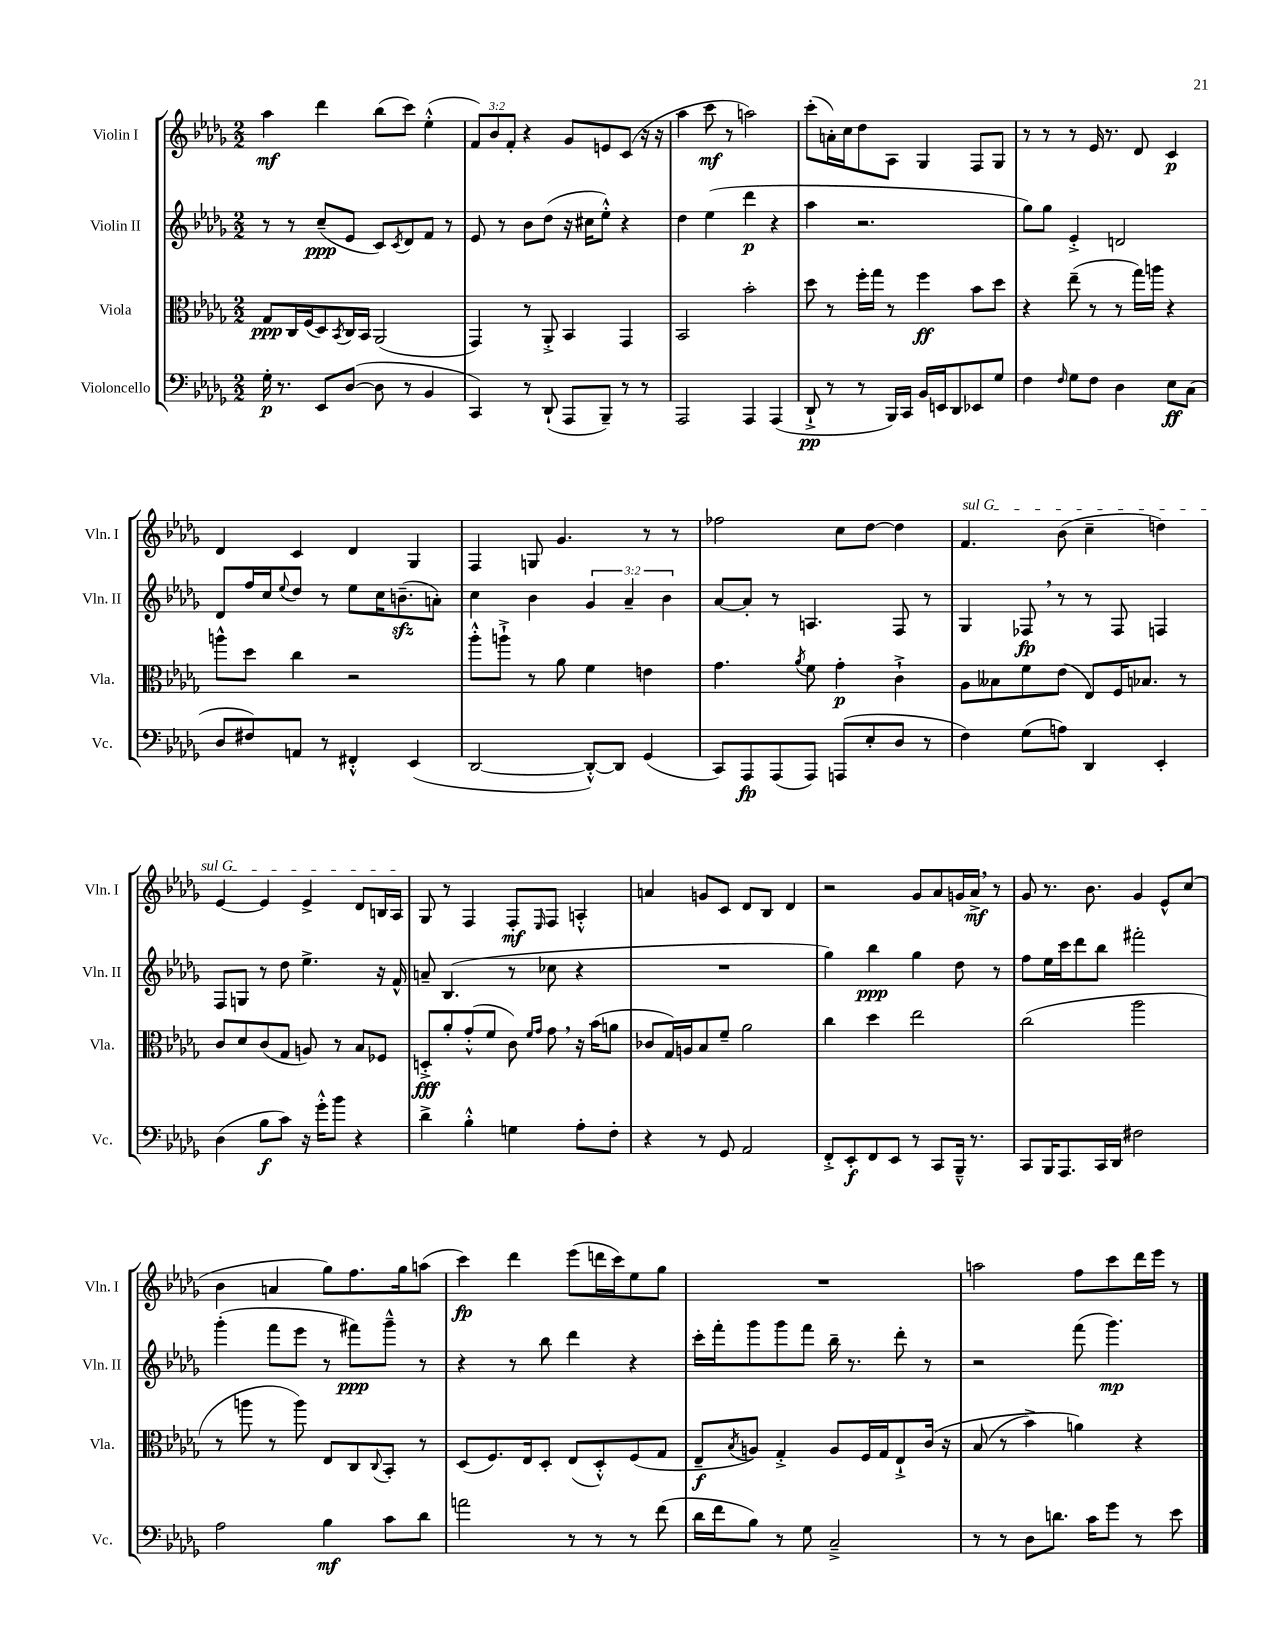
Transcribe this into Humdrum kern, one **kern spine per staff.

**kern	**dynam	**kern	**dynam	**kern	**dynam	**kern	**dynam
*part4	*part4	*part3	*part3	*part2	*part2	*part1	*part1
*staff4	*staff4	*staff3	*staff3	*staff2	*staff2	*staff1	*staff1
*I"Violoncello	*	*I"Viola	*	*I"Violin II	*	*I"Violin I	*
*I'Vc.	*	*I'Vla.	*	*I'Vln. II	*	*I'Vln. I	*
*clefF4	*	*clefC3	*	*clefG2	*	*clefG2	*
*k[b-e-a-d-g-]	*	*k[b-e-a-d-g-]	*	*k[b-e-a-d-g-]	*	*k[b-e-a-d-g-]	*
*M2/2	*	*M2/2	*	*M2/2	*	*M2/2	*
=1	=1	=1	=1	=1	=1	=1	=1
16G-'\	p	8G-/L	ppp	8r	.	4aa-\	mf
8.r	.	.	.	.	.	.	.
.	.	16C/L	.	8r	.	.	.
.	.	(16F/J	.	.	.	.	.
8EE-/L	.	8D-/)	.	(8cc~/L	ppp	4ddd-\	.
.	.	8qBB-/	.	.	.	.	.
([8D-/J	.	16C/L	.	8e-/J	.	.	.
.	.	16BB-/JJ	.	.	.	.	.
8D-\]	.	(2AA-/	.	8c/L)	.	(8bb-\L	.
.	.	.	.	8qc/	.	.	.
8r	.	.	.	8d-/	.	8ccc\J)	.
4BB-/	.	.	.	8f/J	.	(4ee-'^^\	.
.	.	.	.	8r	.	.	.
=2	=2	=2	=2	=2	=2	=2	=2
4CC/)	.	4GG-/)	.	8e-/	.	12f/L)	.
.	.	.	.	.	.	12b-/	.
.	.	.	.	8r	.	.	.
.	.	.	.	.	.	12f'/J	.
8r	.	8r	.	8b-\L	.	4r	.
(8DD-`/	.	8AA-'^/	.	(8dd-\J	.	.	.
8AAA-/L	.	4BB-/	.	16r	.	8g-/L	.
.	.	.	.	16cc#X\KL	.	.	.
8BBB-~/J)	.	.	.	8ee-'^^\J)	.	8en/	.
8r	.	4GG-/	.	4r	.	(8c/J	.
8r	.	.	.	.	.	16r	.
.	.	.	.	.	.	16r	.
=3	=3	=3	=3	=3	=3	=3	=3
2AAA-/	.	2BB-/	.	4dd-\	.	4aa-\	.
.	.	.	.	(4ee-\	.	8ccc\	mf
.	.	.	.	.	.	8r	.
4AAA-/	.	2b-'\	.	4ddd-\	p	2aan\)	.
(4AAA-/	.	.	.	4r	.	.	.
=4	=4	=4	=4	=4	=4	=4	=4
8DD-`^/	pp	8dd-\	.	4aa-\	.	(8ccc'\L	.
8r	.	8r	.	.	.	16an'\L)	.
.	.	.	.	.	.	16cc\J	.
8r	.	16ff'\LL	.	2.r	.	8dd-\	.
.	.	16gg-\JJ	.	.	.	.	.
16BBB-/LL)	.	8r	.	.	.	8A-\J	.
16CC/JJ	.	.	.	.	.	.	.
16BB-/LL	.	4ff\	ff	.	.	4G-/	.
16EEn/J	.	.	.	.	.	.	.
8DD-/	.	.	.	.	.	.	.
8EE-X/	.	8b-\L	.	.	.	8F/L	.
8G-/J	.	8dd-\J	.	.	.	8G-/J	.
=5	=5	=5	=5	=5	=5	=5	=5
4F\	.	4r	.	8gg-\L)	.	8r	.
.	.	.	.	8gg-\J	.	8r	.
16qqF/	.	.	.	.	.	.	.
8G-\L	.	(8ee-~\	.	4e-'^/	.	8r	.
8F\J	.	8r	.	.	.	16e-/	.
.	.	.	.	.	.	8.r	.
4D-\	.	8r	.	2dn/	.	.	.
.	.	16gg-\LL)	.	.	.	8d-/	.
.	.	16aan\JJ	.	.	.	.	.
8E-\L	ff	4r	.	.	.	4c/	p
(8C\J	.	.	.	.	.	.	.
!!LO:LB:g=z
=6	=6	=6	=6	=6	=6	=6	=6
8D-/L	.	8aan^^\L	.	8d-/L	.	4d-/	.
8F#X/)	.	8dd-\J	.	16ff/L	.	.	.
.	.	.	.	16cc/J	.	.	.
.	.	.	.	8qqee-/	.	.	.
8AAn/J	.	4cc\	.	8dd-/J	.	4c/	.
8r	.	.	.	8r	.	.	.
4FF#X'^^/	.	2r	.	8ee-\L	.	4d-/	.
.	.	.	.	16cc\K	.	.	.
.	.	.	.	(8.bnzz~\	.	.	.
(4EE-/	.	.	.	.	.	4G-/	.
.	.	.	.	8an'\J)	.	.	.
=7	=7	=7	=7	=7	=7	=7	=7
[2DD-/	.	8aa-'^^\L	.	4cc\	.	4F/	.
.	.	8aan`^\J	.	.	.	.	.
.	.	8r	.	4b-\	.	8Gn/	.
.	.	8a-\	.	.	.	4.g-/	.
8DD-'^^/L_)	.	4f\	.	6g-/	.	.	.
8DD-/J]	.	.	.	.	.	.	.
.	.	.	.	6a-~/	.	.	.
(4GG-/	.	4en\	.	.	.	8r	.
.	.	.	.	6b-\	.	.	.
.	.	.	.	.	.	8r	.
=8	=8	=8	=8	=8	=8	=8	=8
8CC/L)	.	4.g-\	.	[8a-/L	.	2ff-X\	.
8AAA-/	fp	.	.	8a-'/J]	.	.	.
(8AAA-/	.	.	.	8r	.	.	.
.	.	8qa-/	.	.	.	.	.
8AAA-/J)	.	8f\	.	4.An/	.	.	.
(8AAAn/L	.	4g-'\	p	.	.	8cc\L	.
8E-'/	.	.	.	.	.	[8dd-\J	.
8D-/J	.	4c`^\	.	8F/	.	4dd-\]	.
8r	.	.	.	8r	.	.	.
=9	=9	=9	=9	=9	=9	=9	=9
!	!	!	!	!	!	!LO:TX:a:i:t=sul G	!
4F\)	.	8A-\L	.	4G-/	.	4.f/	.
.	.	8B--X\	.	.	.	.	.
(8G-\L	.	8f\	.	8F-X,/	fp	.	.
8An\J)	.	(8e-\J	.	8r	.	(8b-\	.
4DD-/	.	8E-/L)	.	8r	.	4cc~\	.
.	.	16F/K	.	8F-/	.	.	.
.	.	8.B-X/J	.	.	.	.	.
4EE-'/	.	.	.	4Fn/	.	4ddn\)	.
.	.	8r	.	.	.	.	.
!!LO:LB:g=z
=10	=10	=10	=10	=10	=10	=10	=10
(4D-\	.	8c/L	.	8F/L	.	[4e-/	.
.	.	8d-/	.	8Gn/J	.	.	.
8B-\L	f	(8c/	.	8r	.	4e-/]	.
8c\J)	.	8G-/J	.	8dd-\	.	.	.
16r	.	8An/)	.	4.ee-^\	.	4e-^/	.
16g-'^^\KL	.	.	.	.	.	.	.
8b-\J	.	8r	.	.	.	.	.
4r	.	8B-/L	.	.	.	8d-/L	.
.	.	8F-X/J	.	16r	.	16Bn/L	.
.	.	.	.	16f^^/	.	16A-/JJ	.
=11	=11	=11	=11	=11	=11	=11	=11
4d-^\	.	8Dn'^/L	fff	8an~/	.	8G-/	.
.	.	8a-'/	.	(4.B-/	.	8r	.
4B-'^^\	.	(8g-'^^/	.	.	.	4F/	.
.	.	8f/J	.	.	.	.	.
4Gn\	.	8c\)	.	8r	.	8F'/L	mf
.	.	16qqf/LL	.	.	.	.	.
.	.	16qqg-/JJ	.	.	.	16qqE-/	.
.	.	8g-,\	.	8cc-X\	.	8F/J	.
8A-'\L	.	16r	.	4r	.	4An'^^/	.
.	.	(16b-\KL	.	.	.	.	.
8F'\J	.	8an\J	.	.	.	.	.
=12	=12	=12	=12	=12	=12	=12	=12
4r	.	8c-X/L	.	1r	.	4an/	.
.	.	16G-/L)	.	.	.	.	.
.	.	16An/J	.	.	.	.	.
8r	.	8B-/	.	.	.	8gn/L	.
8GG-/	.	8f~/J	.	.	.	8c/J	.
2AA-/	.	2a-\	.	.	.	8d-/L	.
.	.	.	.	.	.	8B-/J	.
.	.	.	.	.	.	4d-/	.
=13	=13	=13	=13	=13	=13	=13	=13
8FF'^/L	.	4cc\	.	4gg-\)	.	2r	.
8EE-'/	f	.	.	.	.	.	.
8FF/	.	4dd-\	.	4bb-\	ppp	.	.
8EE-/J	.	.	.	.	.	.	.
8r	.	2ee-\	.	4gg-\	.	8g-/L	.
8CC/L	.	.	.	.	.	8a-/	.
16BBB-~^^/Jk	.	.	.	8dd-\	.	16gn/L	.
8.r	.	.	.	.	.	16a-^,/JJ	mf
.	.	.	.	8r	.	8r	.
=14	=14	=14	=14	=14	=14	=14	=14
8CC/L	.	(2cc\	.	8ff\L	.	8g-/	.
16BBB-/K	.	.	.	16ee-\L	.	8.r	.
8.AAA-/	.	.	.	16ccc\J	.	.	.
.	.	.	.	8ddd-\	.	.	.
.	.	.	.	.	.	8.b-\	.
16CC/L	.	.	.	8bb-\J	.	.	.
16DD-/JJ	.	.	.	.	.	.	.
2F#X\	.	2aa-\	.	2fff#X'\	.	4g-/	.
.	.	.	.	.	.	8e-^^/L	.
.	.	.	.	.	.	(8cc/J	.
!!LO:LB:g=z
=15	=15	=15	=15	=15	=15	=15	=15
2A-\	.	8r	.	(4ggg-'\	.	4b-\	.
.	.	8aan\	.	.	.	.	.
.	.	8r	.	8fff\L	.	4an/	.
.	.	8aa\)	.	8eee-\J	.	.	.
4B-\	mf	8E-/L	.	8r	.	8gg-\L)	.
.	.	8C/	.	8fff#X\L)	ppp	8.ff\	.
.	.	8qqC/	.	.	.	.	.
8c\L	.	8BB-'/J	.	8ggg-~^^\J	.	.	.
.	.	.	.	.	.	16gg-\k	.
8d-\J	.	8r	.	8r	.	(8aan\J	.
=16	=16	=16	=16	=16	=16	=16	=16
2an\	.	(8D-/L	.	4r	.	4ccc\)	fp
.	.	8.F/)	.	.	.	.	.
.	.	.	.	8r	.	4ddd-\	.
.	.	16E-/k	.	.	.	.	.
.	.	8D-'/J	.	8bb-\	.	.	.
8r	.	(8E-/L	.	4ddd-\	.	(8eee-\L	.
8r	.	8D-'^^/)	.	.	.	16dddn\L	.
.	.	.	.	.	.	16ccc\J)	.
8r	.	(8F/	.	4r	.	8ee-\	.
(8f\	.	8G-/J	.	.	.	8gg-\J	.
=17	=17	=17	=17	=17	=17	=17	=17
16d-\LL	.	8E-~/L	f	16ccc'\LL	.	1r	.
16f\J	.	.	.	16fff'\J	.	.	.
.	.	8qB-/	.	.	.	.	.
8B-\J)	.	8An/J)	.	8ggg-\	.	.	.
8r	.	4G-'^/	.	8ggg-\	.	.	.
8G-\	.	.	.	8fff\J	.	.	.
2C~^/	.	8A/L	.	16bb-~\	.	.	.
.	.	.	.	8.r	.	.	.
.	.	16F/L	.	.	.	.	.
.	.	16G-/J	.	.	.	.	.
.	.	8E-`^/	.	8ddd-'\	.	.	.
.	.	(16c/Jk	.	8r	.	.	.
.	.	16r	.	.	.	.	.
=18	=18	=18	=18	=18	=18	=18	=18
8r	.	(8B-/	.	2r	.	2aan\	.
8r	.	8r	.	.	.	.	.
8D-\L	.	4b-^\)	.	.	.	.	.
8.dn\J	.	.	.	.	.	.	.
.	.	4an\)	.	(8fff\	.	8ff\L	.
16c\KL	.	.	.	.	.	.	.
8g-\J	.	.	.	4.ggg-\)	mp	8ccc\	.
8r	.	4r	.	.	.	16ddd-\L	.
.	.	.	.	.	.	16eee-\JJ	.
8e-\	.	.	.	.	.	8r	.
==	==	==	==	==	==	==	==
*-	*-	*-	*-	*-	*-	*-	*-
